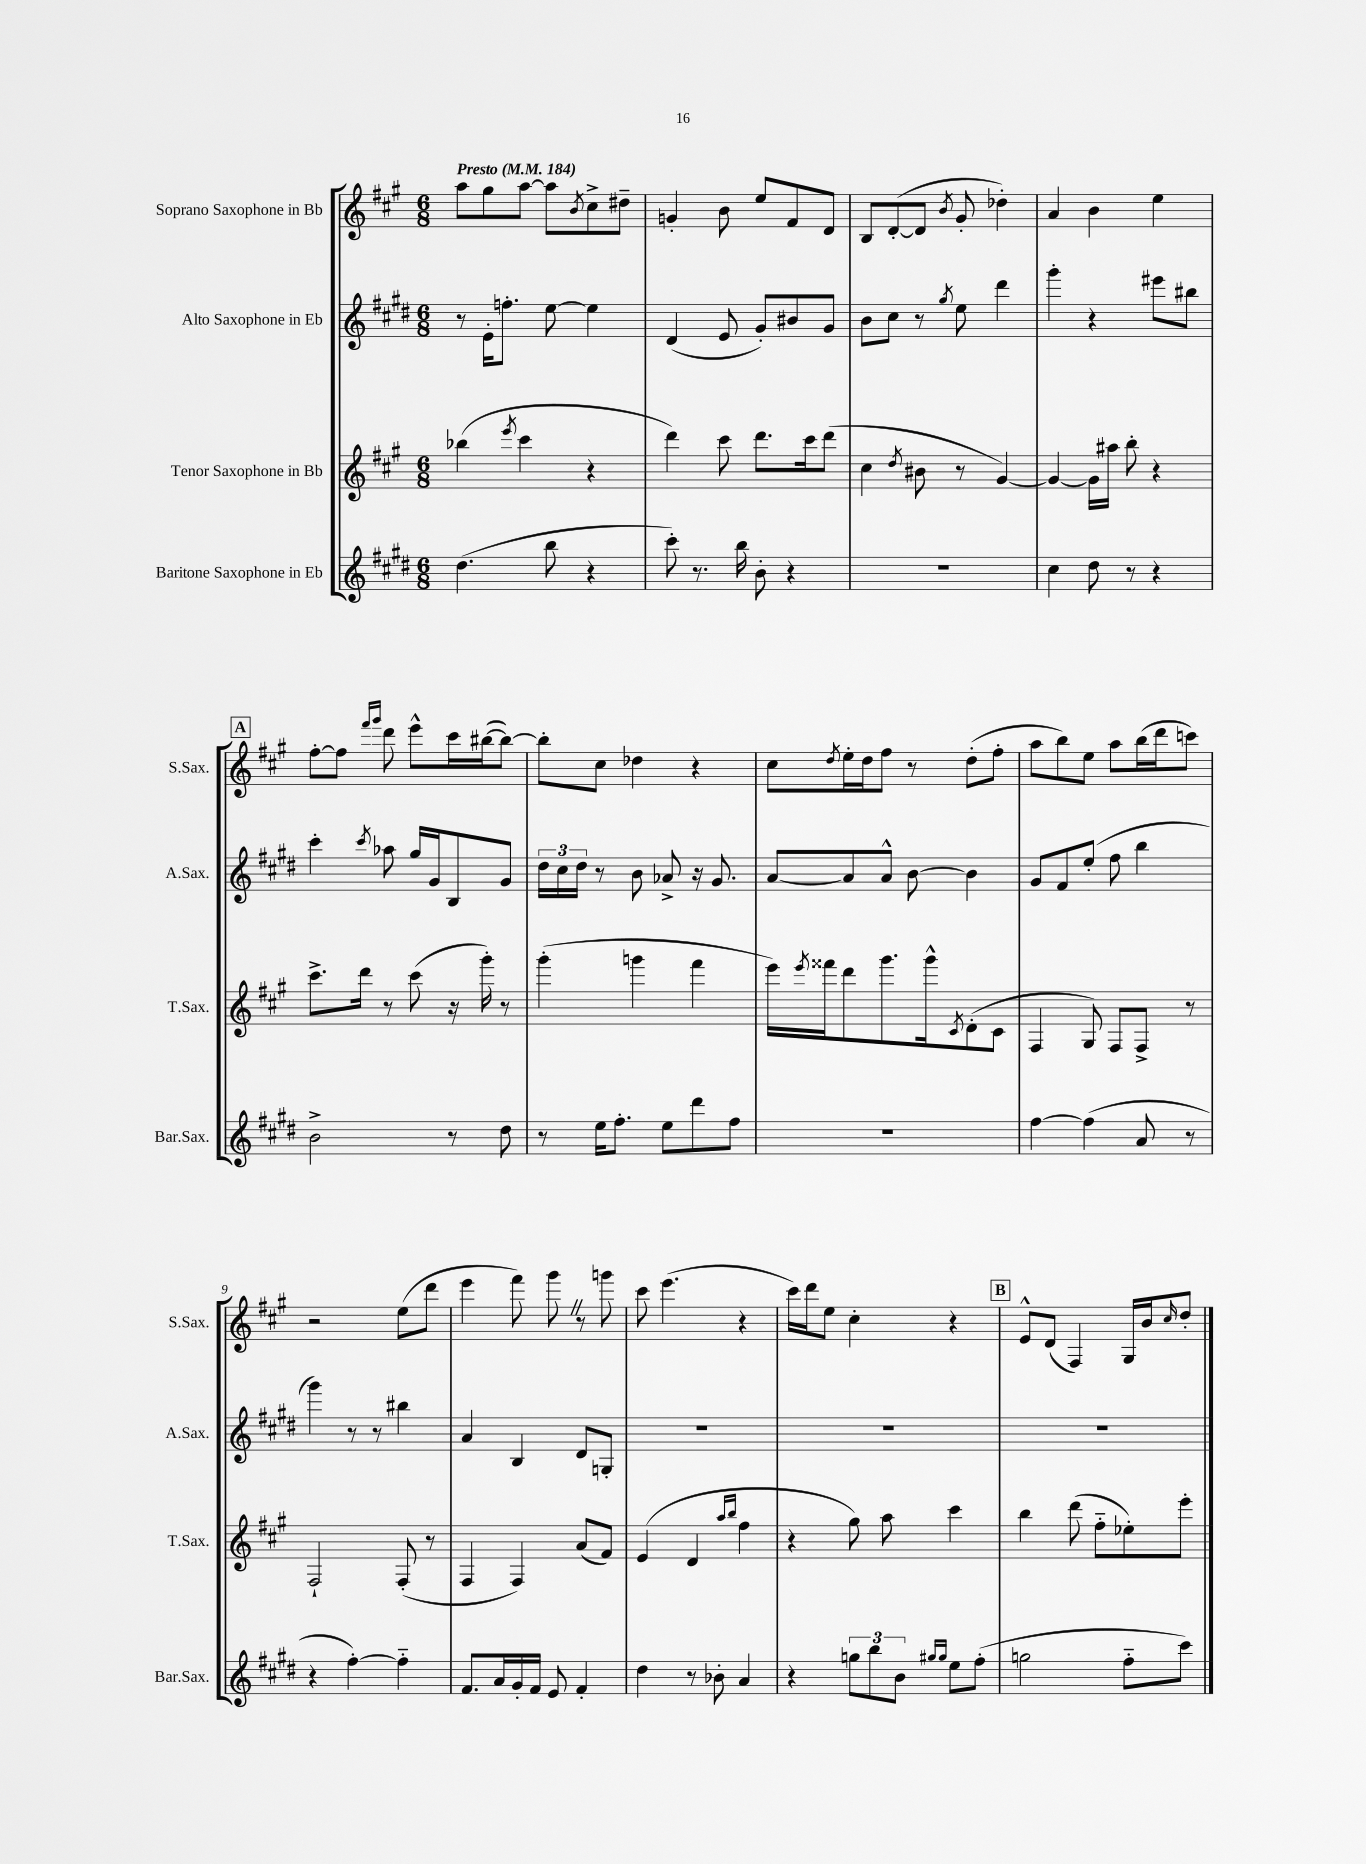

**kern	**kern	**kern	**kern
*staff4	*staff3	*staff2	*staff1
*clefG2	*clefG2	*clefG2	*clefG2
*k[f#c#g#d#]	*k[f#c#g#]	*k[f#c#g#d#]	*k[f#c#g#]
*M6/8	*M6/8	*M6/8	*M6/8
*MM184	*MM184	*MM184	*MM184
(4.dd#	(4bb-	8r	8aa
.	.	16e'	8gg#
.	.	8.ff'	.
.	8qeee	.	.
.	4ccc#	.	[8aa
8bb	.	[8ee	8aa]
.	.	.	8qb
4r	4r	4ee]	8cc#^
.	.	.	8dd#~
=	=	=	=
8ccc#')	4ddd)	(4d#	4g'
8.r	.	.	.
.	8ccc#	8e	8b
16bb	.	.	.
8b'	8.ddd	8g#')	8ee
4r	.	8b#	8f#
.	16ccc#	.	.
.	(8ddd	8g#	8d
=	=	=	=
2.r	4cc#	8b	8B
.	.	8cc#	([8d'
.	8qdd	.	.
.	8b#	8r	8d]
.	.	8qgg#	8qb
.	8r	8ee	8g#'
.	[4g#)	4ddd#	4dd-')
=	=	=	=
4cc#	4g#_	4ggg#'	4a
8dd#	16g#]	4r	4b
.	16aa#	.	.
8r	8bb'	.	.
4r	4r	8eee#	4ee
.	.	8bb#	.
=	=	=	=
2b^	8.ccc#^	4ccc#'	[8ff#'
.	.	.	8ff#]
.	16ddd	.	.
.	.	.	16qqfff#
.	.	8qccc#	16qqggg#
.	8r	8aa-	8ddd
.	(8ccc#	16gg#	8eee^^
.	.	16g#	.
8r	16r	8B	16ccc#
.	16ggg#')	.	([16bb#
8dd#	8r	8g#	8bb#_)
=	=	=	=
8r	(4ggg#'	24dd#	8bb#']
.	.	24cc#	.
.	.	24dd#	.
16ee	.	8r	8cc#
8.ff#'	.	.	.
.	4ggg	8b	4dd-
8ee	.	8a-^	.
8ddd#	4fff#	16r	4r
.	.	8.g#	.
8ff#	.	.	.
=	=	=	=
2.r	16eee)	[8a	8cc#
.	8qeee	.	.
.	16fff##	.	.
.	.	.	8qdd
.	8ddd	8a]	16ee'
.	.	.	16dd
.	8.ggg#	8a^^	8ff#
.	.	[8b	8r
.	16ggg#^^	.	.
.	8qc#	.	.
.	(8d'	4b]	(8dd'
.	8c#	.	8ff#'
=	=	=	=
[4ff#	4F#	8g#	8aa
.	.	8f#	8bb)
(4ff#]	8G#)	(8ee'	8ee
.	8F#	8ff#	8aa
8a	8F#^	4bb	(16bb
.	.	.	16ddd
8r	8r	.	8ccc)
=	=	=	=
4r	2F#`	4ggg#)	2r
[4ff#')	.	8r	.
.	.	8r	.
4ff#'~]	(8F#'	4bb#	(8ee
.	8r	.	8ddd
=	=	=	=
8.f#	4F#	4a	4eee
16a	.	.	.
16g#'	4F#)	4B	8fff#)
16f#	.	.	.
8e	.	.	8ggg#
4f#'	(8a	8d#	8r
.	8f#)	8G'	8ggg
=	=	=	=
4dd#	(4e	2.r	8ccc#
.	.	.	(4.eee
8r	4d	.	.
8b-'	.	.	.
.	16qqaa	.	.
.	16qqbb	.	.
4a	4ff#	.	4r
=	=	=	=
4r	4r	2.r	16ccc#)
.	.	.	16ddd
.	.	.	8ee
12gg	8gg#)	.	4cc#'
12bb	.	.	.
.	8aa	.	.
12b	.	.	.
16qqgg#	.	.	.
16qqgg#	.	.	.
8ee	4ccc#	.	4r
(8ff#'	.	.	.
=	=	=	=
2gg	4bb	2.r	8e^^
.	.	.	(8d
.	(8ddd	.	4F#)
.	8ff#'~	.	.
8ff#'~	8ee-')	.	16G#
.	.	.	16b
.	.	.	16qqcc#
8ccc#)	8eee'	.	8dd'
==	==	==	==
*-	*-	*-	*-
